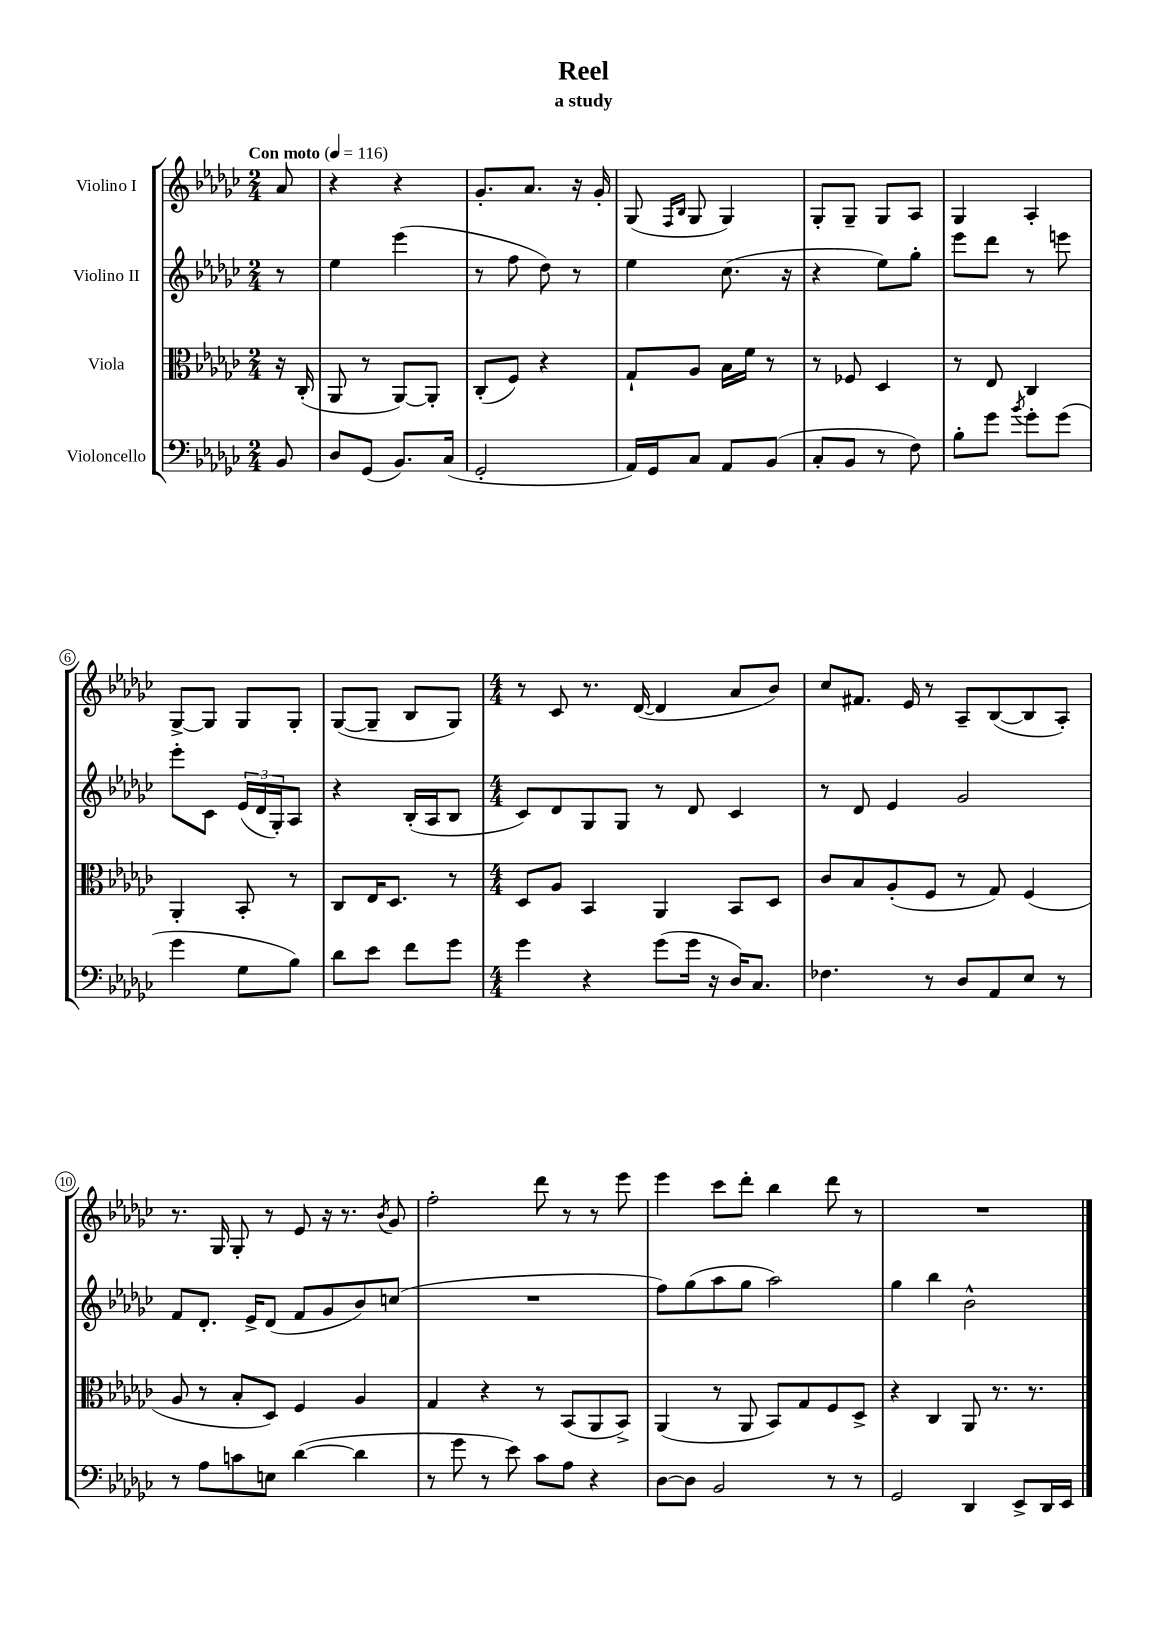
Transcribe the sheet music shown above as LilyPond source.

\header { title = "Reel" subtitle = "a study" }
<<
\new StaffGroup <<
\new Staff = "s0" \with { instrumentName = "Violino I" } {
    \clef treble \key ges \major \numericTimeSignature \time 2/4 \partial 8 \tempo "Con moto" 4 = 116
    aes'8 |
    r4 r4 |
    ges'8.-. aes'8. r16 ges'16-. |
    ges8( \grace { f16 bes16 } ges8 ges4) |
    ges8-. ges8-- ges8 aes8 |
    ges4 aes4-. |
    ges8~-> ges8 ges8 ges8-. |
    ges8~( ges8-- bes8 ges8) |
    \numericTimeSignature \time 4/4 r8 ces'8 r8. des'16~( des'4 aes'8 bes'8) |
    ces''8 fis'8. ees'16 r8 aes8-- bes8~( bes8 aes8-.) |
    r8. ges16 ges8-. r8 ees'8 r16 r8. \acciaccatura { bes'8 } ges'8 |
    f''2-. des'''8 r8 r8 ees'''8 |
    ees'''4 ces'''8 des'''8-. bes''4 des'''8 r8 |
    R1 \bar "|." |
}
\new Staff = "s1" \with { instrumentName = "Violino II" } {
    \clef treble \key ges \major \numericTimeSignature \time 2/4 \partial 8
    r8 |
    ees''4 ees'''4( |
    r8 f''8 des''8) r8 |
    ees''4 ces''8.( r16 |
    r4 ees''8) ges''8-. |
    ees'''8 des'''8 r8 e'''8 |
    ees'''8-. ces'8 \tuplet 3/2 { ees'16( des'16 ges16-.) } aes8 |
    r4 bes16-.( aes16 bes8 |
    \numericTimeSignature \time 4/4 ces'8) des'8 ges8 ges8 r8 des'8 ces'4 |
    r8 des'8 ees'4 ges'2 |
    f'8 des'8.-. ees'16-> des'8( f'8 ges'8 bes'8) c''8( |
    R1 |
    f''8) ges''8( aes''8 ges''8 aes''2) |
    ges''4 bes''4 bes'2-^ \bar "|." |
}
\new Staff = "s2" \with { instrumentName = "Viola" } {
    \clef alto \key ges \major \numericTimeSignature \time 2/4 \partial 8
    r16 ces16-.( |
    aes,8 r8 aes,8~) aes,8-. |
    ces8-.( f8) r4 |
    ges8-! aes8 bes16 f'16 r8 |
    r8 fes8 des4 |
    r8 ees8 ces4 |
    aes,4-. bes,8-. r8 |
    ces8 ees16 des8. r8 |
    \numericTimeSignature \time 4/4 des8 aes8 bes,4 aes,4 bes,8 des8 |
    ces'8 bes8 aes8-.( f8 r8 ges8) f4( |
    aes8 r8 bes8-. des8) f4 aes4 |
    ges4 r4 r8 bes,8( aes,8 bes,8->) |
    aes,4( r8 aes,8 bes,8) ges8 f8 des8-> |
    r4 ces4 aes,8 r8. r8. \bar "|." |
}
\new Staff = "s3" \with { instrumentName = "Violoncello" } {
    \clef bass \key ges \major \numericTimeSignature \time 2/4 \partial 8
    bes,8 |
    des8 ges,8( bes,8.) ces16( |
    ges,2-. |
    aes,16) ges,16 ces8 aes,8 bes,8( |
    ces8-. bes,8 r8 f8) |
    bes8-. ges'8 \acciaccatura { bes'8 } ges'8-. ges'8( |
    ges'4 ges8 bes8) |
    des'8 ees'8 f'8 ges'8 |
    \numericTimeSignature \time 4/4 ges'4 r4 ges'8( ges'16 r16 des16) ces8. |
    fes4. r8 des8 aes,8 ees8 r8 |
    r8 aes8 c'8 e8 des'4~( des'4 |
    r8 ges'8 r8 ees'8) ces'8 aes8 r4 |
    des8~ des8 bes,2 r8 r8 |
    ges,2 des,4 ees,8-> des,16 ees,16 \bar "|." |
}
>>
>>
\layout { \context { \Score \override BarNumber.stencil = #(make-stencil-circler 0.1 0.3 ly:text-interface::print) } }
